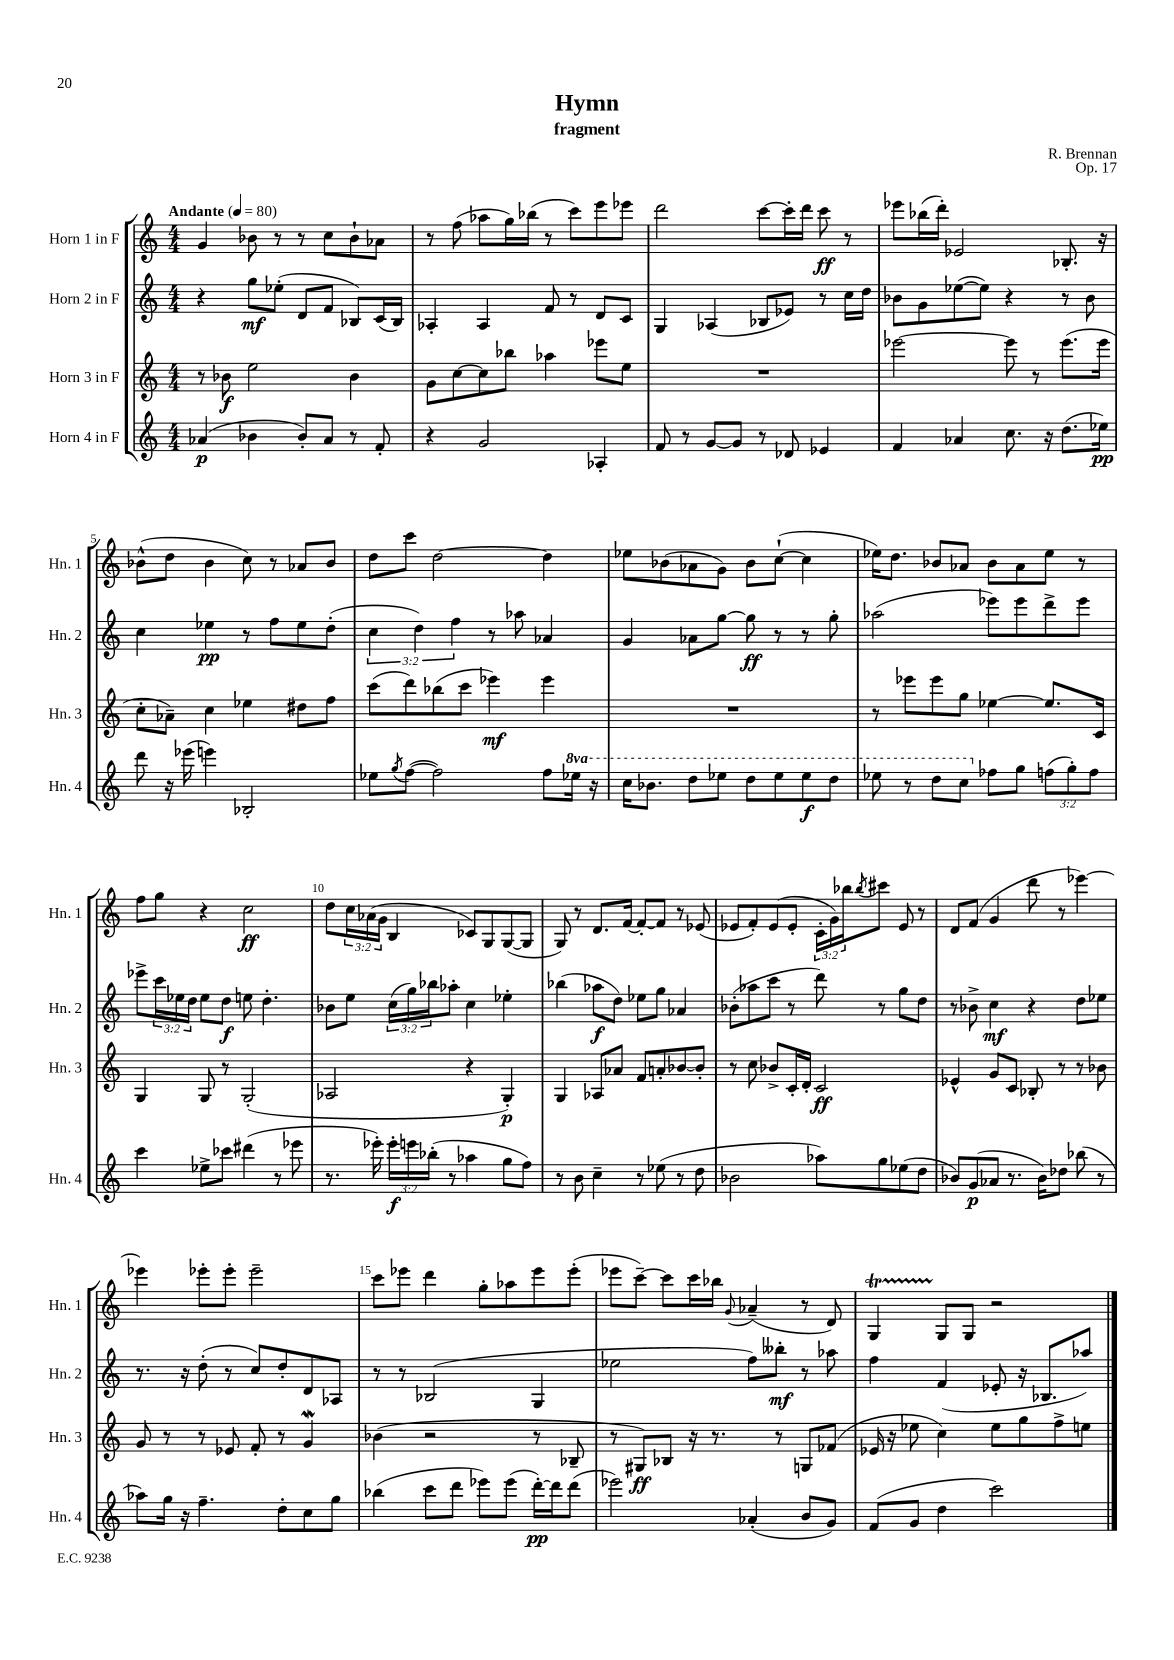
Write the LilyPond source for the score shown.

\header { title = "Hymn" composer = "R. Brennan" subtitle = "fragment" opus = "Op. 17" }
<<
\new StaffGroup <<
\new Staff = "s0" \with { instrumentName = "Horn 1 in F" shortInstrumentName = "Hn. 1" } {
    \clef treble \key c \major \numericTimeSignature \time 4/4 \override Staff.TupletNumber.text = #tuplet-number::calc-fraction-text \tempo "Andante" 4 = 80
    g'4 bes'8 r8 r8 c''8 bes'8-! aes'8 |
    r8 f''8( aes''8 g''16) bes''16( r8 c'''8) e'''8 ees'''8 |
    d'''2 c'''8~ c'''16-. d'''16 c'''8\ff r8 |
    ees'''8 bes''16( d'''16-.) ees'2 bes8.-. r16 |
    bes'8-^( d''8 bes'4 c''8) r8 aes'8 bes'8 |
    d''8 c'''8 d''2~ d''4 |
    ees''8 bes'8( aes'8 g'8) bes'8 c''8~-!( c''4 |
    ees''16) d''8. bes'8 aes'8 bes'8 aes'8 ees''8 r8 |
    f''8 g''8 r4 c''2\ff |
    d''8 \tuplet 3/2 { c''16 aes'16( g'16 } b4 ces'8) g8 g8~( g8 |
    g8) r8 d'8. f'16~ f'8~-. f'8 r8 ees'8( |
    ees'8 f'8-.) ees'8( ees'8-. \tuplet 3/2 { c'16-. g'16) bes''16 } \acciaccatura { bes''8 } cis'''8 ees'8 r8 |
    d'8 f'8( g'4 d'''8 r8 ees'''4~) |
    ees'''4 ees'''8-. ees'''8-. ees'''2-- |
    c'''8 ees'''8 d'''4 g''8-. aes''8 ees'''8 ees'''8-.( |
    ees'''8 c'''8~--) c'''8 c'''16 bes''16 \appoggiatura { g'8 } aes'4--( r8 d'8) |
    g4\startTrillSpan g8\stopTrillSpan g8 r2 \bar "|." |
}
\new Staff = "s1" \with { instrumentName = "Horn 2 in F" shortInstrumentName = "Hn. 2" } {
    \clef treble \key c \major \numericTimeSignature \time 4/4 \override Staff.TupletNumber.text = #tuplet-number::calc-fraction-text
    r4 g''8\mf ees''8-.( d'8 f'8 bes8) c'16( bes16) |
    aes4-. aes4 f'8 r8 d'8 c'8 |
    g4 aes4( bes8 ees'8) r8 c''16 d''16 |
    bes'8 g'8 ees''8~( ees''8) r4 r8 bes'8 |
    c''4 ees''4\pp r8 f''8 ees''8 d''8-.( |
    \tuplet 3/2 { c''4 d''4) f''4 } r8 aes''8 aes'4 |
    g'4 aes'8 g''8~ g''8\ff r8 r8 g''8-. |
    aes''2( ees'''8) ees'''8 d'''8-> ees'''8 |
    ees'''8-> \tuplet 3/2 { c'''16 ees''16 d''16 } ees''8 d''8\f e''8 d''4.-. |
    bes'8 e''8 \tuplet 3/2 { c''16( g''16) bes''16 } aes''8-. c''4 ees''4-. |
    bes''4( aes''8\f d''8) ees''8 g''8 aes'4 |
    bes'8-.( aes''8 c'''8 r8 d'''8) r8 g''8 d''8 |
    r8 bes'8-> c''4\mf r4 d''8 ees''8 |
    r8. r16 d''8-.( r8 c''8) d''8-. d'8 aes8 |
    r8 r8 bes2( g4 |
    ees''2 f''8) beses''8-.\mf r8 aes''8 |
    f''4 f'4( ees'8-. r16 bes8. aes''8) \bar "|." |
}
\new Staff = "s2" \with { instrumentName = "Horn 3 in F" shortInstrumentName = "Hn. 3" } {
    \clef treble \key c \major \numericTimeSignature \time 4/4
    r8 bes'8\f e''2 bes'4 |
    g'8 c''8~ c''8 bes''8 aes''4 ees'''8 e''8 |
    R1 |
    ees'''2~ ees'''8 r8 ees'''8.( ees'''16 |
    c''8-. aes'8--) c''4 ees''4 dis''8 f''8 |
    c'''8( d'''8) bes''8( c'''8 ees'''4\mf) ees'''4 |
    R1 |
    r8 ees'''8 ees'''8 g''8 ees''4~ ees''8. c'16 |
    g4 g8 r8 g2-.( |
    aes2 r4 g4-.\p) |
    g4 aes8 aes'8 f'8 a'8-. bes'8~ bes'8-. |
    r8 c''8 bes'8-> c'16-. d'16-. c'2\ff |
    ees'4-^ g'8 c'8 bes8-. r8 r8 bes'8 |
    g'8 r8 r8 ees'8 f'8-. r8 g'4\mordent |
    bes'4( r2 r8 bes8-- |
    r8 gis8\ff) bes8 r16 r8. r8 g8 fes'8( |
    ees'16 r16 ees''8 c''4) ees''8 g''8 f''8-> e''8 \bar "|." |
}
\new Staff = "s3" \with { instrumentName = "Horn 4 in F" shortInstrumentName = "Hn. 4" } {
    \clef treble \key c \major \numericTimeSignature \time 4/4 \override Staff.TupletNumber.text = #tuplet-number::calc-fraction-text \set Staff.ottavationMarkups = #ottavation-simple-ordinals
    aes'4\p( bes'4 bes'8-.) aes'8 r8 f'8-. |
    r4 g'2 aes4-. |
    f'8 r8 g'8~ g'8 r8 des'8 ees'4 |
    f'4 aes'4 c''8. r16 d''8.( ees''16\pp) |
    d'''8 r16 ees'''16( e'''4) bes2-. |
    ees''8 \acciaccatura { g''8 } f''8~( f''2) f''8 \ottava #1 ees'''16 r16 |
    c'''16 bes''8. d'''8 ees'''8 d'''8 ees'''8 ees'''8\f d'''8 |
    ees'''8 r8 d'''8 c'''8 \ottava #0 fes''8 g''8 \tuplet 3/2 { f''8( g''8-.) f''8 } |
    c'''4 ees''8-> ces'''8 dis'''4( r8 ees'''8 |
    r8. ees'''16-.) \tuplet 3/2 { ees'''16-.\f e'''16 bes''16-.( } r8 aes''4 g''8 f''8) |
    r8 b'8 c''4-- r8 ees''8( r8 d''8 |
    bes'2 aes''8) g''8 ees''8( d''8 |
    bes'8) g'8\p( aes'8 r8. bes'16) des''8 bes''8( r8 |
    aes''8) g''16 r16 f''4.-- d''8-. c''8 g''8 |
    bes''4( c'''8 d'''8 ees'''8) ees'''8( d'''16~-.\pp) d'''16 d'''8( |
    ees'''2) aes'4-.( b'8 g'8) |
    f'8( g'8 d''4 c'''2) \bar "|." |
}
>>
>>
\layout { \context { \Score \override BarNumber.break-visibility = ##(#f #t #t) barNumberVisibility = #(every-nth-bar-number-visible 5) } }
